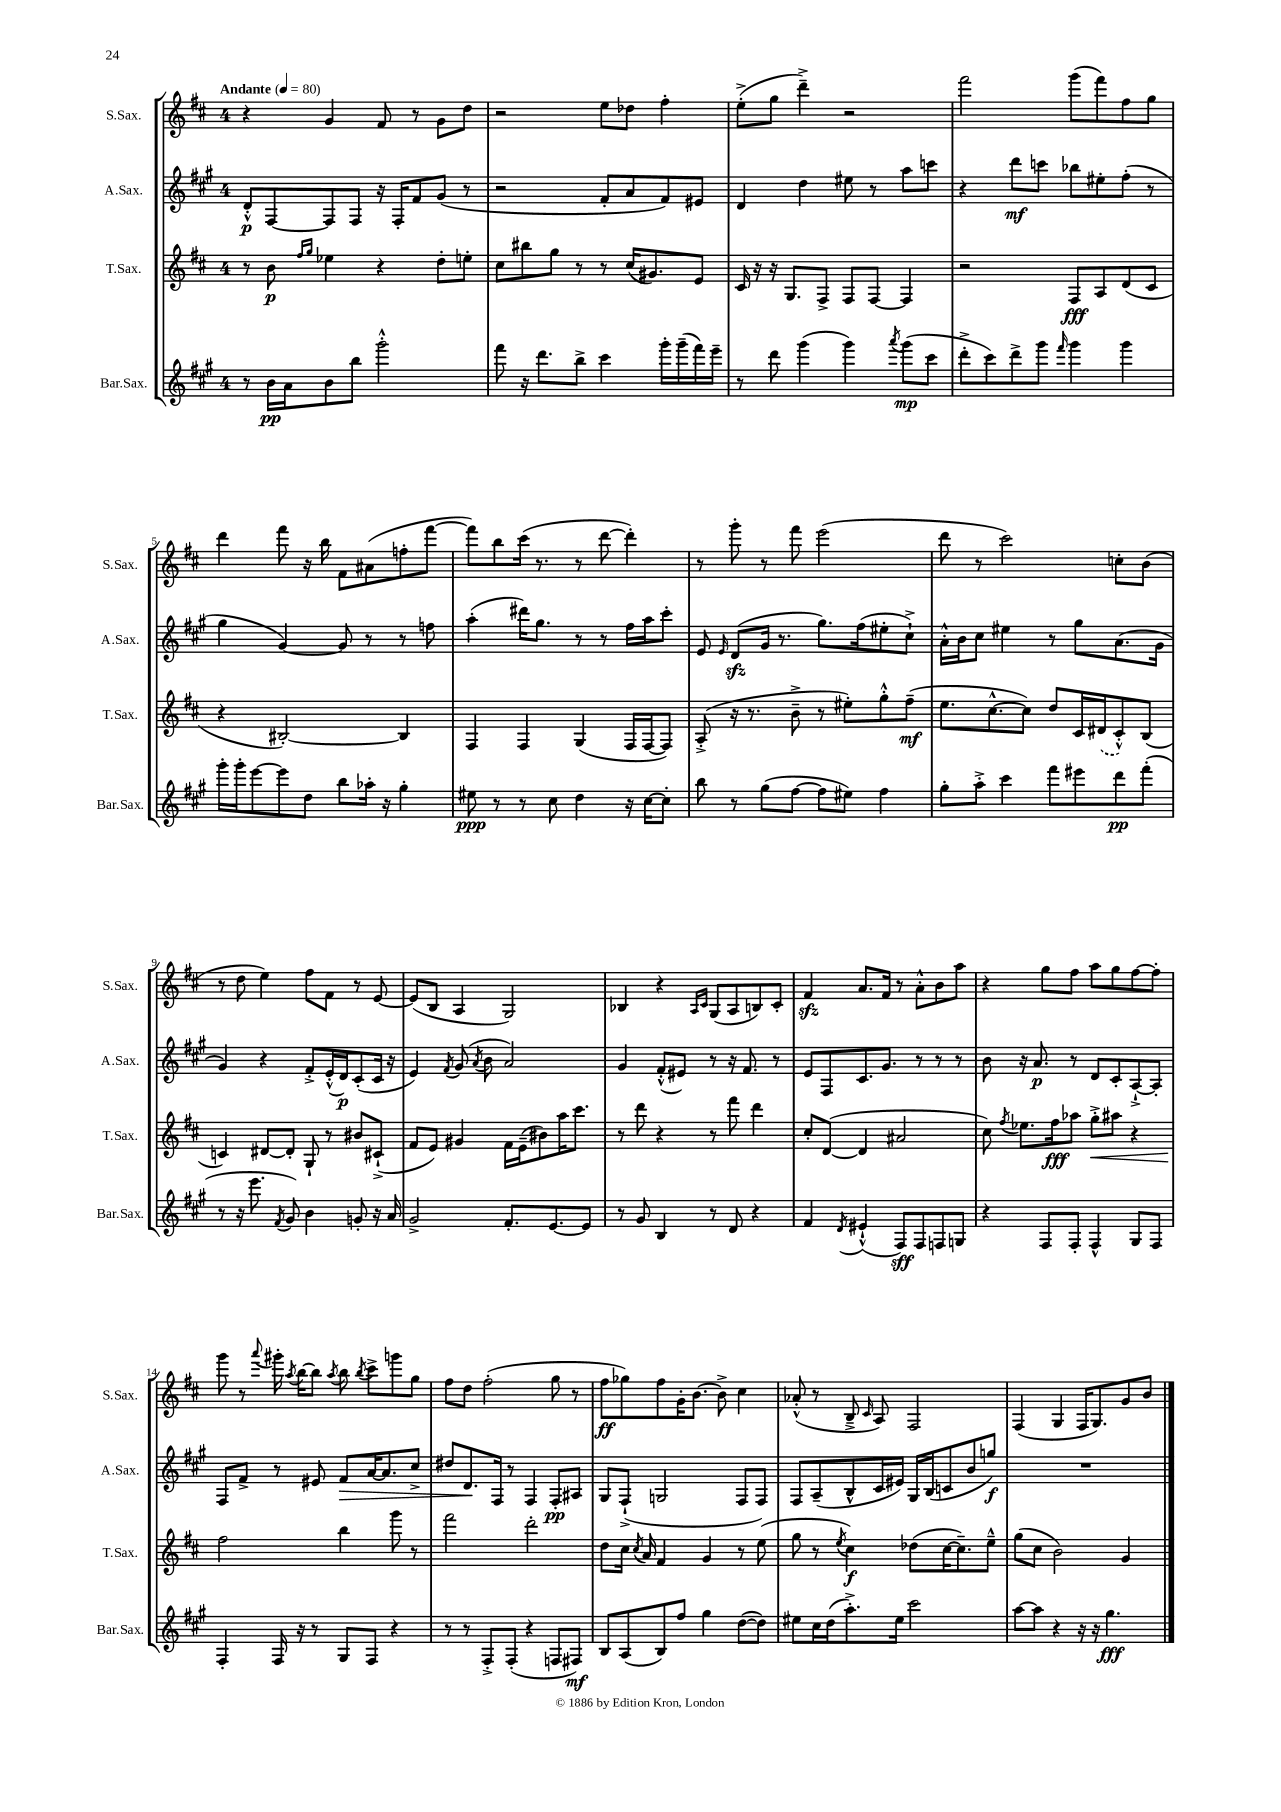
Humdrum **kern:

**kern	**dynam	**kern	**dynam	**kern	**dynam	**kern	**dynam
*part4	*part4	*part3	*part3	*part2	*part2	*part1	*part1
*staff4	*staff4	*staff3	*staff3	*staff2	*staff2	*staff1	*staff1
*I"Bar.Sax.	*	*I"T.Sax.	*	*I"A.Sax.	*	*I"S.Sax.	*
*I'Bar.Sax.	*	*I'T.Sax.	*	*I'A.Sax.	*	*I'S.Sax.	*
*clefG2	*	*clefG2	*	*clefG2	*	*clefG2	*
*k[f#c#g#]	*	*k[f#c#]	*	*k[f#c#g#]	*	*k[f#c#]	*
*M4/4	*	*M4/4	*	*M4/4	*	*M4/4	*
*MM80	*	*MM80	*	*MM80	*	*MM80	*
=1	=1	=1	=1	=1	=1	=1	=1
!	!	!	!	!	!	!LO:TX:a:B:t=Andante	!
8r	.	8r	.	8d'^^/L	p	4r	.
16b\LL	pp	8b\	p	[8F#/	.	.	.
16a\J	.	.	.	.	.	.	.
.	.	16qqff#/LL	.	.	.	.	.
.	.	16qqgg/JJ	.	.	.	.	.
8b\	.	4ee-X\	.	8F#/]	.	4g/	.
8bb\J	.	.	.	8F#/J	.	.	.
2ggg#'^^\	.	4r	.	16r	.	8f#/	.
.	.	.	.	16F#'/KL	.	.	.
.	.	.	.	8f#/	.	8r	.
.	.	8dd'\L	.	(8g#/J	.	8g\L	.
.	.	8een'\J	.	8r	.	8dd\J	.
=2	=2	=2	=2	=2	=2	=2	=2
8fff#\	.	8cc#\L	.	2r	.	2r	.
16r	.	8bb#X\	.	.	.	.	.
8.ddd\L	.	.	.	.	.	.	.
.	.	8gg\J	.	.	.	.	.
8bb^\J	.	8r	.	.	.	.	.
4ccc#\	.	8r	.	8f#'/L	.	8ee\L	.
.	.	(16cc#/KL	.	8a/	.	8dd-X\J	.
.	.	8.g#X/)	.	.	.	.	.
16ggg#'\LL	.	.	.	8f#/)	.	4ff#'\	.
(16ggg#~\	.	.	.	.	.	.	.
16fff#\)	.	8e/J	.	8e#X/J	.	.	.
16eee~\JJ	.	.	.	.	.	.	.
=3	=3	=3	=3	=3	=3	=3	=3
8r	.	16c#/	.	4d/	.	(8ee'^\L	.
.	.	16r	.	.	.	.	.
8ddd\	.	16r	.	.	.	8gg\J	.
.	.	8.G/L	.	.	.	.	.
(4ggg#\	.	.	.	4dd\	.	4ddd~^\)	.
.	.	8F#^/J	.	.	.	.	.
4ggg#\)	.	8F#/L	.	8ee#X\	.	2r	.
.	.	[8F#/J	.	8r	.	.	.
8qaaa/	.	.	.	.	.	.	.
(8ggg#\L	mp	4F#/]	.	8aa\L	.	.	.
8ccc#\J	.	.	.	8cccn\J	.	.	.
=4	=4	=4	=4	=4	=4	=4	=4
8ddd'^\L	.	2r	.	4r	.	2fff#\	.
8ccc#\)	.	.	.	.	.	.	.
8ddd^\	.	.	.	8ddd\L	mf	.	.
8ggg#\J	.	.	.	8cccn\J	.	.	.
16qqfff#/	.	.	.	.	.	.	.
4ggg#\	.	8F#/L	fff	8bb-X\L	.	(8ggg\L	.
.	.	8A/	.	8ee#X'\	.	8fff#\)	.
4ggg#\	.	(8d/	.	(8ff#'\J	.	8ff#\	.
.	.	8c#/J	.	8r	.	8gg\J	.
!!LO:LB:g=z
=5	=5	=5	=5	=5	=5	=5	=5
16ggg#'\LL	.	4r	.	4gg#\	.	4ddd\	.
16ggg#'\J	.	.	.	.	.	.	.
[8eee\	.	.	.	.	.	.	.
8eee\]	.	[2B#X'/)	.	[4g#/)	.	8fff#\	.
8dd\J	.	.	.	.	.	16r	.
.	.	.	.	.	.	16bb\	.
8bb\L	.	.	.	8g#/]	.	8f#\L	.
16aa-X'\Jk	.	.	.	8r	.	(8a#X\	.
16r	.	.	.	.	.	.	.
4gg#'\	.	4B#/]	.	8r	.	8ffn'\	.
.	.	.	.	8ffn\	.	[8fff#\J	.
=6	=6	=6	=6	=6	=6	=6	=6
8ee#X\	ppp	4F#/	.	(4aa'\	.	8fff#\L])	.
8r	.	.	.	.	.	8bb\	.
8r	.	4F#/	.	16ddd#X\KL)	.	(16ccc#\Jk	.
.	.	.	.	8.gg#\J	.	8.r	.
8cc#\	.	.	.	.	.	.	.
4dd\	.	(4G/	.	8r	.	8r	.
.	.	.	.	8r	.	[8ddd\	.
16r	.	16F#/LL	.	16ff#\LL	.	4ddd'\])	.
[16cc#\KL	.	[16F#/J	.	16aa\J	.	.	.
8cc#'\J]	.	8F#/J])	.	8ccc#'\J	.	.	.
=7	=7	=7	=7	=7	=7	=7	=7
8bb\	.	(8A'^/	.	8e/	.	8r	.
.	.	.	.	16qqe/	.	.	.
8r	.	16r	.	(8dzz/L	.	8ggg'\	.
.	.	8.r	.	.	.	.	.
(8gg#\L	.	.	.	16g#/Jk	.	8r	.
.	.	.	.	8.r	.	.	.
[8ff#\J	.	8b~^\	.	.	.	8fff#\	.
8ff#\L]	.	8r	.	8.gg#\L)	.	(2eee\	.
8ee#X\J)	.	8ee#X'\L)	.	.	.	.	.
.	.	.	.	(16ff#\k	.	.	.
4ff#\	.	8gg'^^\	.	8ee#X'\	.	.	.
.	.	(8ff#~\J	mf	8cc#`^\J)	.	.	.
=8	=8	=8	=8	=8	=8	=8	=8
8gg#'\L	.	8.ee\L	.	16a'^^\LL	.	8ddd\	.
.	.	.	.	16b\J	.	.	.
8aa'^\J	.	.	.	8cc#\J	.	8r	.
.	.	[8.cc#^^\	.	.	.	.	.
4ccc#\	.	.	.	4ee#X\	.	2ccc#\)	.
.	.	8cc#\J])	.	.	.	.	.
8fff#\L	.	8dd/L	.	8r	.	.	.
8eee#X\	.	16c#/L	.	8gg#\L	.	.	.
.	.	(16d#X/J	.	.	.	.	.
8ddd\	pp	8c#'^^/)	.	(8.a\	.	8ccn'\L	.
(8fff#'\J	.	(8B/J	.	.	.	(8b\J	.
.	.	.	.	16g#\Jk	.	.	.
!!LO:LB:g=z
=9	=9	=9	=9	=9	=9	=9	=9
8r	.	4cn/)	.	4g#/)	.	8r	.
16r	.	.	.	.	.	8dd\	.
8.eee\	.	.	.	.	.	.	.
.	.	[8d#X/L	.	4r	.	4ee\)	.
8qf#/	.	.	.	.	.	.	.
8g#/)	.	8d#'/J]	.	.	.	.	.
4b\	.	8G`/	.	8f#'^/L	.	8ff#\L	.
.	.	8r	.	(16e'^^/L	.	8f#\J	.
.	.	.	.	16d/J)	p	.	.
8gn'/	.	8b#X/L	.	(8c#'/	.	8r	.
16r	.	(8c#X`^/J	.	16c#/Jk	.	[8e/	.
16a/	.	.	.	16r	.	.	.
=10	=10	=10	=10	=10	=10	=10	=10
2g#^/	.	8f#/L	.	4e/)	.	(8e/L]	.
.	.	8e/J)	.	.	.	8B/J	.
.	.	.	.	8qf#/	.	.	.
.	.	4g#X/	.	(8g#/	.	4A/	.
.	.	.	.	8qa/	.	.	.
.	.	.	.	8b\	.	.	.
8.f#'/L	.	16f#\LL	.	2a/)	.	2G/)	.
.	.	(16e~\J	.	.	.	.	.
.	.	8b#X\)	.	.	.	.	.
[8.e/	.	.	.	.	.	.	.
.	.	16aa\K	.	.	.	.	.
.	.	8.ccc#\J	.	.	.	.	.
8e/J]	.	.	.	.	.	.	.
=11	=11	=11	=11	=11	=11	=11	=11
8r	.	8r	.	4g#/	.	4B-X/	.
8g#/	.	8ddd\	.	.	.	.	.
4B/	.	4r	.	(8f#'^^/L	.	4r	.
.	.	.	.	8e#X/J)	.	.	.
.	.	.	.	.	.	16qqA/LL	.
.	.	.	.	.	.	16qqc#/JJ	.
8r	.	8r	.	8r	.	(8G/L	.
8d/	.	8fff#\	.	16r	.	8A/	.
.	.	.	.	8.f#/	.	.	.
4r	.	4ddd\	.	.	.	8Bn/)	.
.	.	.	.	8r	.	8c#'/J	.
=12	=12	=12	=12	=12	=12	=12	=12
4f#/	.	8cc#'/L	.	8e/L	.	4f#zz/	.
.	.	([8d/J	.	8F#/	.	.	.
8qd/	.	.	.	.	.	.	.
(4e#X`^^/	.	4d/]	.	8.c#/	.	8.a/L	.
.	.	.	.	8.g#/J	.	16f#/Jk	.
8F#/L)	sff	2a#X/	.	.	.	8r	.
8F#/	.	.	.	8r	.	8a'^^\L	.
8Fn/	.	.	.	8r	.	8b\	.
8Gn/J	.	.	.	8r	.	8aa\J	.
=13	=13	=13	=13	=13	=13	=13	=13
4r	.	8cc#\)	.	8b\	.	4r	.
.	.	8qff#/	.	.	.	.	.
.	.	8.ee-X\L	.	16r	.	.	.
.	.	.	.	8.a/	p	.	.
8F#/L	.	.	.	.	.	8gg\L	.
.	.	16ff#\k	fff	.	.	.	.
8F#'/J	.	8aa-X\J	.	8r	.	8ff#\J	.
!	!	!	!LO:HP:b	!	!	!	!
4F#^^/	.	8gg'^\L	<	8d/L	.	8aa\L	.
.	.	8aa#X\J	.	8c#'/	.	8gg\	.
8G#/L	.	4r	.	[8A`^/	.	[8ff#\	.
8F#/J	.	.	.	8A'/J]	.	8ff#'\J]	.
!!LO:LB:g=z
=14	=14	=14	=14	=14	=14	=14	=14
4F#'/	.	2ff#\	.	8F#/L	.	8ggg\	.
.	.	.	.	8f#^/J	.	8r	.
.	.	.	.	.	.	8qqaaa/	.
16F#/	.	.	.	8r	.	16ggg#X'\	.
.	.	.	.	.	.	8qaa/	.
16r	.	.	.	.	.	[16bb\KL	.
8r	.	.	.	8e#X/	.	8bb\J]	.
.	.	.	.	.	.	8qaa/	.
!	!	!	!	!	!LO:HP:b	!	!
8G#/L	.	4bb\	[	8f#/L	>	8bb\	.
.	.	.	.	.	.	8qbb/	.
8F#/J	.	.	.	[16a/K	.	8ccc#^\L	.
.	.	.	.	8.a/]	.	.	.
4r	.	8ggg\	.	.	.	8gggn\	.
.	.	8r	.	8cc#^/J	.	8gg\J	.
=15	=15	=15	=15	=15	=15	=15	=15
8r	.	2fff#\	.	8dd#X/L	.	8ff#\L	.
8r	.	.	.	8.d/	.	8dd\J	.
8F#'^/L	.	.	.	.	.	(2ff#'\	.
.	.	.	.	16F#/Jk	]	.	.
(8F#'/J	.	.	.	8r	.	.	.
4r	.	2ddd'\	.	4F#/	.	.	.
8Fn/L	.	.	.	8F#'/L	pp	8gg\	.
8F#X/J)	mf	.	.	8A#X/J	.	8r	.
=16	=16	=16	=16	=16	=16	=16	=16
8B/L	.	8dd\L	.	8G#/L	.	8ff#\L	ff
(8A/	.	16cc#\Jk	.	(8F#`^/J	.	8gg-X\)	.
.	.	8qcc#/	.	.	.	.	.
.	.	16a/	.	.	.	.	.
8B/)	.	4f#/	.	2Gn/	.	8ff#\	.
8ff#/J	.	.	.	.	.	16g'\K	.
.	.	.	.	.	.	[8.b\J	.
4gg#\	.	4g/	.	.	.	.	.
.	.	.	.	.	.	8b^\]	.
([8dd\L	.	8r	.	8F#/L	.	4cc#\	.
8dd\J])	.	(8ee\	.	8F#/J)	.	.	.
=17	=17	=17	=17	=17	=17	=17	=17
8ee#X\L	.	8gg\	.	8F#/L	.	(8a-X'^^/	.
16cc#\L	.	8r	.	(8A~/	.	8r	.
(16dd\J	.	.	.	.	.	.	.
.	.	8qee/	.	.	.	.	.
8.aa'^\)	.	4cc#\)	f	8B^^/	.	8B~^/	.
.	.	.	.	.	.	16qqc#/	.
.	.	.	.	16c#/L	.	8A/)	.
16ee#\Jk	.	.	.	16e#X/JJ)	.	.	.
2ccc#\	.	(8dd-X\L	.	16G#/LL	.	2F#/	.
.	.	.	.	(16B/J	.	.	.
.	.	[16cc#\K	.	8cn/	.	.	.
.	.	8.cc#~\])	.	.	.	.	.
.	.	.	.	8b/	.	.	.
.	.	8ee~^^\J	.	8ggn/J)	f	.	.
=18	=18	=18	=18	=18	=18	=18	=18
[8aa\L	.	(8gg\L	.	1r	.	(4F#/	.
8aa\J]	.	8cc#\J	.	.	.	.	.
4r	.	2b\)	.	.	.	4G/	.
16r	.	.	.	.	.	16F#/KL	.
16r	.	.	.	.	.	8.G/)	.
4.gg#\	fff	.	.	.	.	.	.
.	.	4g/	.	.	.	8g/	.
.	.	.	.	.	.	8b/J	.
==	==	==	==	==	==	==	==
*-	*-	*-	*-	*-	*-	*-	*-
